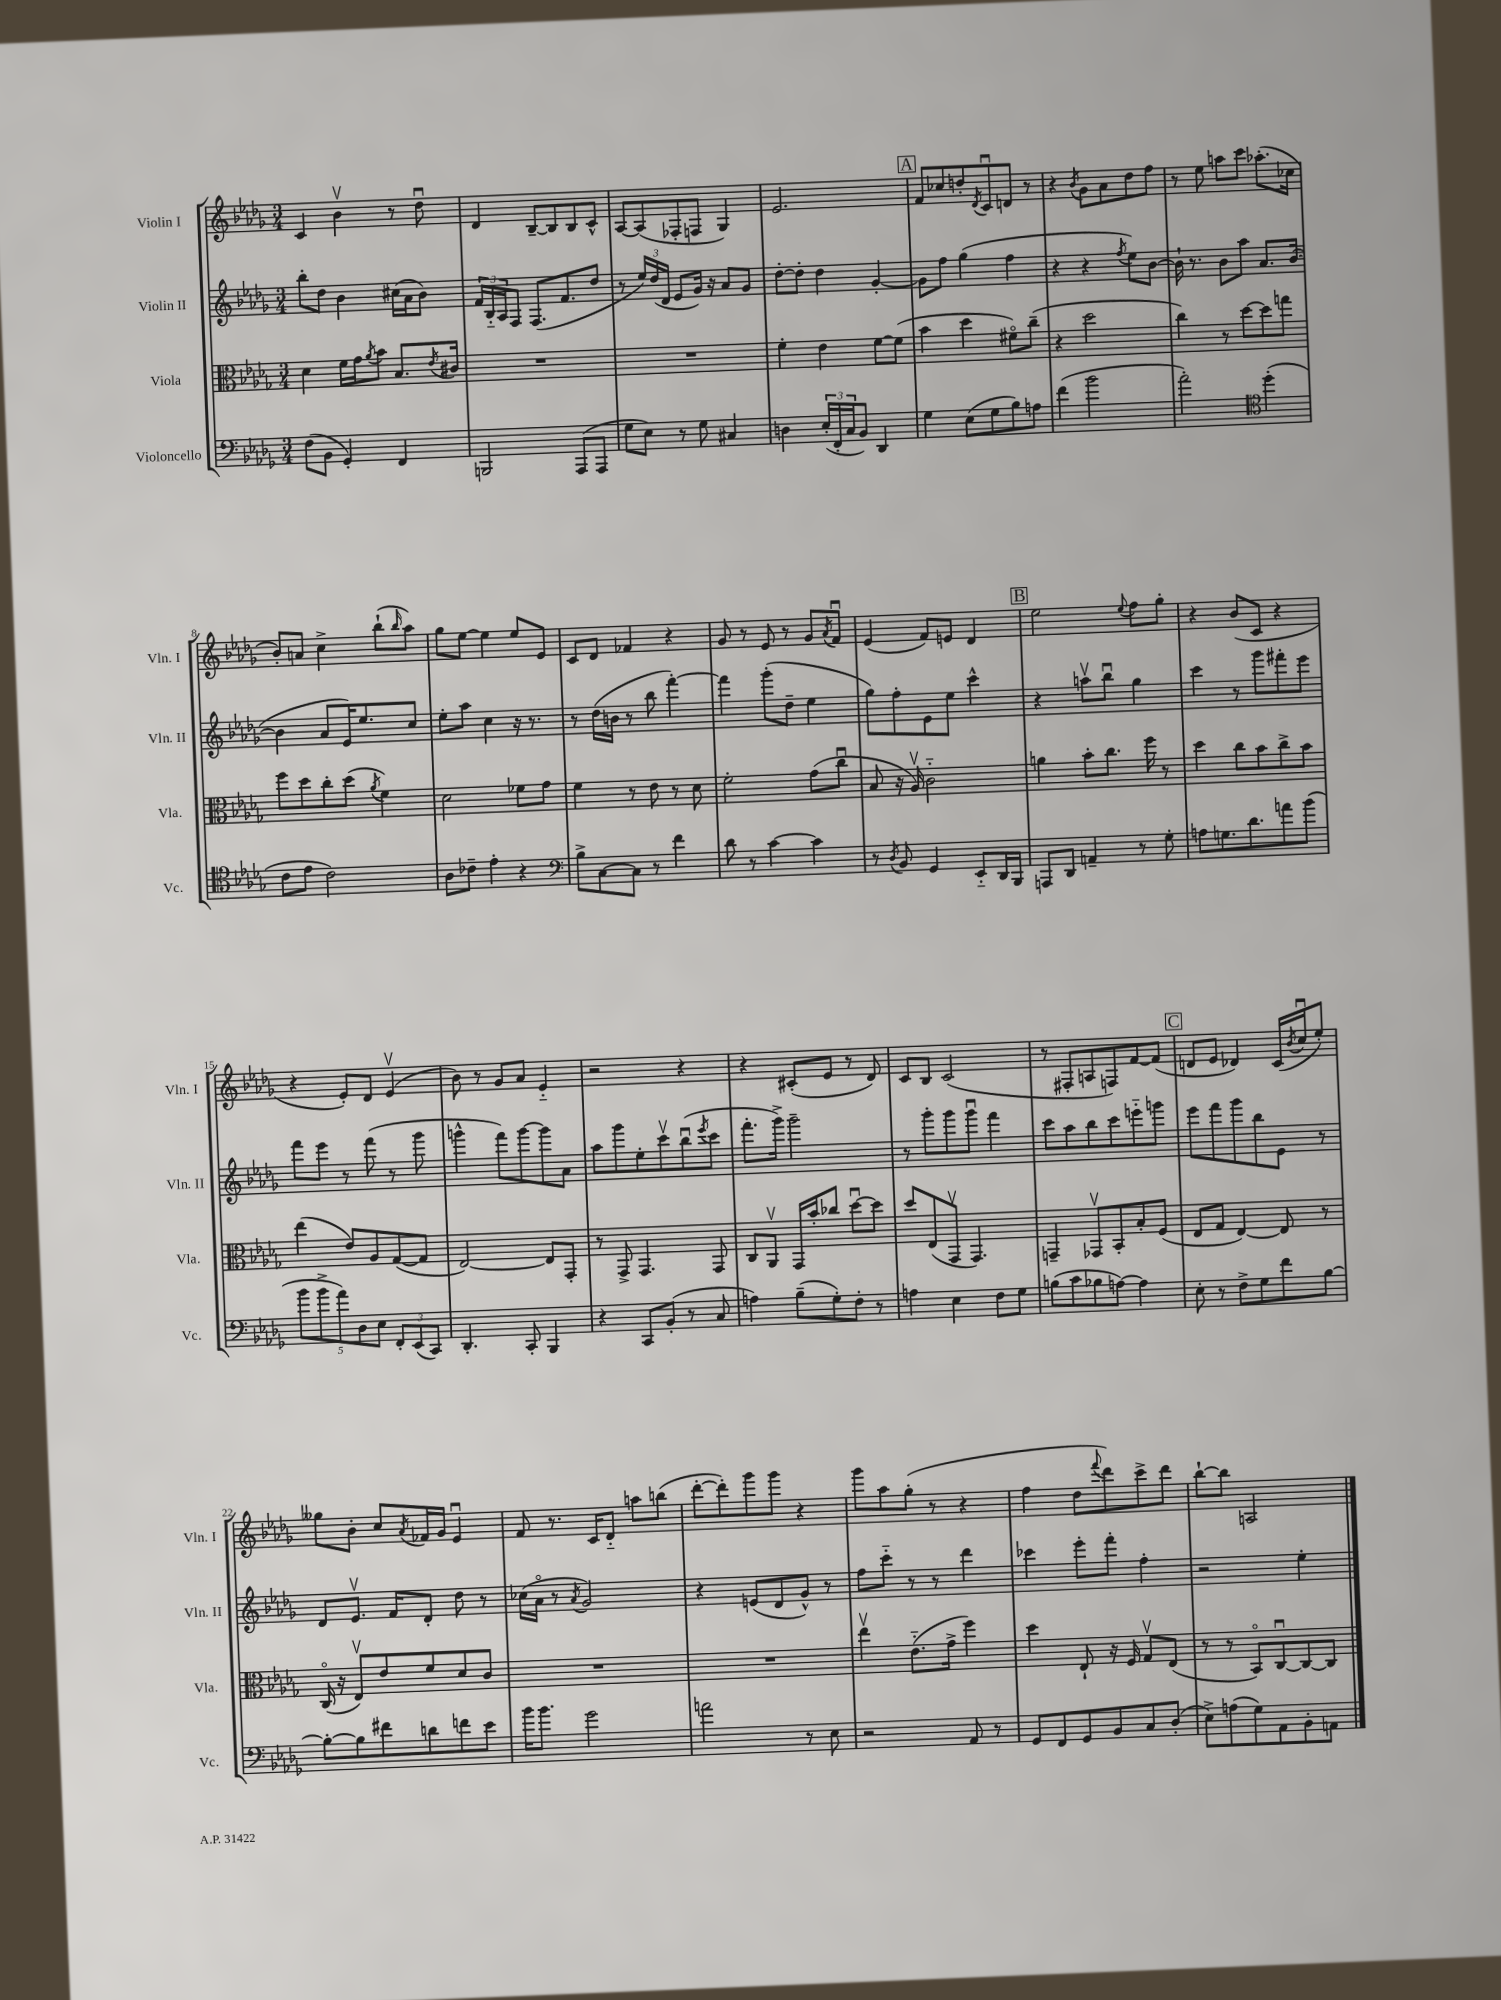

**kern	**kern	**kern	**kern
*part4	*part3	*part2	*part1
*staff4	*staff3	*staff2	*staff1
*I"Violoncello	*I"Viola	*I"Violin II	*I"Violin I
*I'Vc.	*I'Vla.	*I'Vln. II	*I'Vln. I
*clefF4	*clefC3	*clefG2	*clefG2
*k[b-e-a-d-g-]	*k[b-e-a-d-g-]	*k[b-e-a-d-g-]	*k[b-e-a-d-g-]
*M3/4	*M3/4	*M3/4	*M3/4
=1	=1	=1	=1
(8F\L	4d-\	8bb-'\L	4c/
8BB-\J	.	8dd-\J	.
4GG-'/)	16f\LL	4b-\	4b-v\
.	16g-\J	.	.
.	8qa-/	.	.
.	8b-\J	.	.
4FF/	8.B-/L	(16cc#X\LL	8r
.	.	16a-\J	.
.	.	8b-\J)	8dd-u\
.	8qe-/	.	.
.	16c#X/Jk	.	.
=2	=2	=2	=2
2BBBn/	2.r	24f/LL	4d-/
.	.	24B-/	.
.	.	24A-/J	.
.	.	8F/J	.
.	.	(8.F/L	[8B-~/L
.	.	.	8B-/]
.	.	8.f/	.
(8AAA-/L	.	.	8B-/
8AAA-/J	.	8dd-/J	8c^^/J
=3	=3	=3	=3
8G-\L	2.r	8r	[8A-/L
8E-\J)	.	24ee-/LL)	(8A-/]
.	.	(24dd-/	.
.	.	24d-/JJ	.
8r	.	8e-/L	8F-X'/
8G-\	.	16g-/Jk)	8Fn/J
.	.	16r	.
4C#X/	.	8a-/L	4G-/)
.	.	8g-/J	.
=4	=4	=4	=4
4Dn\	4f'\	[8dd-'\L	2.e-/
.	.	8dd-'\J]	.
(24E-'/LL	4e-\	4dd-\	.
24FF'/	.	.	.
24C/J	.	.	.
8BB-/J)	.	.	.
4DD-/	[8f\L	[4g-'/	.
.	(8f\J]	.	.
!!LO:REH:place=s1:t=A
=5	=5	=5	=5
4G-\	4b-\	8g-\L]	8f/L
.	.	8ff\J	8cc-X/
(8E-\L	4dd-\	(4gg-\	8ddn'/
.	.	.	8qd-/
8G-\	.	.	8cu/
8B-\)	8f#X\L)	4ff\	8dn/J
8An\J	(8cc~\J	.	8r
=6	=6	=6	=6
(4f\	4r	4r	4r
.	.	.	8qb-/
2b-\	2dd-\	4r	8g-\L
.	.	.	8a-\
.	.	8qff/	.
.	.	8ee-\L)	8dd-\
.	.	[8b-\J	8ff\J
=7	=7	=7	=7
2a-'\)	4cc\)	16b-`\]	8r
.	.	8.r	.
.	.	.	8ee-\
.	8r	8b-\L	8aan\L
.	[8dd-\L	8aa-\J	8ccc\J
*clefC4	*	*	*
(4dd-'\	8dd-\]	8.a-/L	(8.aa-X'\L
.	8ggn\J	.	.
.	.	([16b-/Jk	16cc-X\Jk
!!LO:LB:g=z
=8	=8	=8	=8
8c\L	8ff\L	4b-\]	8b-'/L)
8e-\J	8dd-\	.	8an/J
2c\)	8cc'\	8a-/L	4cc^\
.	(8dd-\J	16e-/K)	.
.	.	8.ee-/	.
.	8qa-/	.	.
.	4f\)	.	(8bb-`\L
.	.	.	16qqbb-/
.	.	8cc/J	8aa-\J)
=9	=9	=9	=9
8A-\L	2d-\	8ee-'\L	8gg-\L
8c-X~\J	.	8aa-\J	[8ee-\J
4e-'\	.	4cc\	4ee-\]
4r	8f-X\L	16r	8ee-/L
.	.	8.r	.
.	8g-\J	.	8e-/J
=10	=10	=10	=10
*clefF4	*	*	*
8B-^\L	4f\	8r	8c/L
[8C\	.	(16dd-\LL	8d-/J
.	.	16bn\JJ	.
8C\J]	8r	8r	4f-X/
8r	8e-\	8bb-\	.
4f\	8r	[4fff'\)	4r
.	8d-\	.	.
=11	=11	=11	=11
8d-\	2f'\	4fff\]	8g-/
8r	.	.	8r
[4c\	.	(8ggg-'\L	8e-/
.	.	8dd-~\J	8r
4c\]	(8g-\L	4ee-\	8g-/L
.	.	.	8qa-/
.	8ccu\J	.	8fu/J
=12	=12	=12	=12
8r	8B-/	8gg-\L)	(4e-/
8qD-/	.	.	.
8BB-/	16r	8ff'\	.
.	16A-v/)	.	.
4GG-/	2c\	8e-\	8f/L)
.	.	8ee-\J	8en/J
8EE-/L	.	4ccc^^\	4d-/
16DD-/L	.	.	.
16BBB-/JJ	.	.	.
!!LO:REH:place=s1:t=B
=13	=13	=13	=13
8AAAn/L	4an\	4r	2ee-\
8DD-/J	.	.	.
4AAn~/	8b-'\L	8aanv\L	.
.	8.cc\J	8bb-u\J	.
.	.	.	8qqee-/
8r	.	4gg-\	8ff\L
.	16ff\	.	.
8G-'\	8r	.	8gg-'\J
=14	=14	=14	=14
8An\L	4dd-\	4ccc\	4r
8.Gn\	.	.	.
.	8cc\L	8r	(8b-/L
8.d-\	.	.	.
.	8b-\	8ggg-\L	8c/J
8an\	8cc^\	8fff#X'\	4r
(8b-\J	8b-\J	8eee-\J	.
!!LO:LB:g=z
=15	=15	=15	=15
10b-\L	(4ee-\	8fff\L	4r
10b-^\	.	.	.
.	.	8eee-\J	.
10a-\)	.	.	.
.	8e-/L)	8r	8e-'/L)
10D-\	.	.	.
.	8A-/	(8fff\	8d-/J
10E-\J	.	.	.
12FF'/L	([8G-/	8r	(4e-v/
(12EE-/	.	.	.
.	8G-/J]	8ggg-\	.
12CC/J)	.	.	.
=16	=16	=16	=16
4.DD-'/	[2E-/)	4gggn^^\	8b-\)
.	.	.	8r
.	.	8fff\L)	8g-/L
8CC'/	.	[8ggg\	8a-/J
4BBB-/	8E-/L]	8ggg\]	4e-/
.	8GG-'/J	8a-\J	.
=17	=17	=17	=17
4r	8r	8aa-\L	2r
.	8GG-^/	8ggg-\	.
8CC/L	4.GG-/	8ee-'\	.
(8BB-'/J	.	8cccv\	.
8r	.	(8bb-u\	4r
.	.	8qeee-/	.
8C/	8GG-/	8ccc\J	.
=18	=18	=18	=18
4An\)	8C/L	8.fff'\L	4r
.	8AA-v/J	.	.
.	.	16ggg-^\Jk)	.
(8B-~\L	16GG-/LL	2ggg-~\	(8c#X'/L
.	16b-'/J	.	.
8G-'\)	8cc-X/J	.	8e-/J
8F'\J	[8dd-u\L	.	8r
8r	8dd-\J]	.	8d-/)
=19	=19	=19	=19
4An\	8dd-/L	8r	8c/L
.	(8E-/	8ggg-'\L	8B-/J
4E-\	8GG-v/J	8ggg-\	(2c/
.	4.GG-/)	8ggg-u\J	.
8F\L	.	4fff\	.
8G-\J	.	.	.
=20	=20	=20	=20
(8Bn\L	4GGn~/	8ccc\L	8r
8c\	.	8aa-\	8F#X'/L
8B-X\	8GG-Xv/L	8bb-\	8An/
[8An\J)	8BB-'/	8ccc\	8Fn/)
4A\]	8B-'/	8eeen\	[8f/
.	(8F/J	8gggn\J	(8f/J]
!!LO:REH:place=s1:t=C
=21	=21	=21	=21
8E-'\	8E-/L	8eee-\L	8dn/L
8r	8G-/J	8fff\	8e-/J
8F^\L	[4E-/)	8ggg-\	4d-X/)
8G-\	.	8bb-\	.
8f\	8E-/]	8e-\J	(16c/LL
.	.	.	8qb-/
.	.	.	16ccu/J
[8B-\J	8r	8r	8ee-'/J)
!!LO:LB:g=z
=22	=22	=22	=22
8B-'\L_	(16C/	8d-/L	8gg--X\L
.	16r	.	.
8B-\]	8E-v/L)	8.e-v/J	8b-'\J
8f#X\	8e-/	.	8cc/L
.	.	16f/KL	.
.	.	.	8qa-/
8dn\	8f/	8d-'/J	16f-X/L
.	.	.	16g-/JJ
8fn\	8d-/	8dd-\	4e-u/
8e-\J	8c/J	8r	.
=23	=23	=23	=23
16b-\KL	2.r	(16cc-X\LL	8f/
8.b-\J	.	16a-\JJ	.
.	.	8r	8.r
.	.	8qa-/	.
2g-\	.	2g-/)	.
.	.	.	16c/KL
.	.	.	8d-/J
.	.	.	8aan\L
.	.	.	(8bbn\J
=24	=24	=24	=24
2an\	2.r	4r	[8ddd-'\L
.	.	.	8ddd-'\])
.	.	(8en/L	8ggg-\
.	.	8d-/	8ggg-\J
8r	.	8g-^^/J)	4r
8E-\	.	8r	.
=25	=25	=25	=25
2r	4ee-v\	8ff\L	8ggg-\L
.	.	8ccc\J	8aa-\
.	(8.e-\L	8r	(8gg-'\J
.	.	8r	8r
.	16g-^\Jk	.	.
8AA-/	4ff\)	4ddd-\	4r
8r	.	.	.
=26	=26	=26	=26
8GG-/L	4dd-\	4ccc-X\	4ff\
8FF/	.	.	.
8GG-/	8E-`/	8eee-'\L	8dd-\L
.	.	.	8qqfff/
8BB-/	16r	8fff'\J	8ddd-\)
.	16F/	.	.
8C/	8G-v/L	4ff'\	8ccc^\
(8D-'/J	(8E-/J	.	8ddd-\J
=27	=27	=27	=27
8E-^\L)	8r	2r	[8bb-`\L
(8An\	8r	.	8bb-\J]
8G-\)	8BB-/L)	.	2An/
8AA-\	[8Cu/	.	.
8BB-'\	8C/_	4ee-'\	.
8AAn\J	8C/J]	.	.
==	==	==	==
*-	*-	*-	*-
